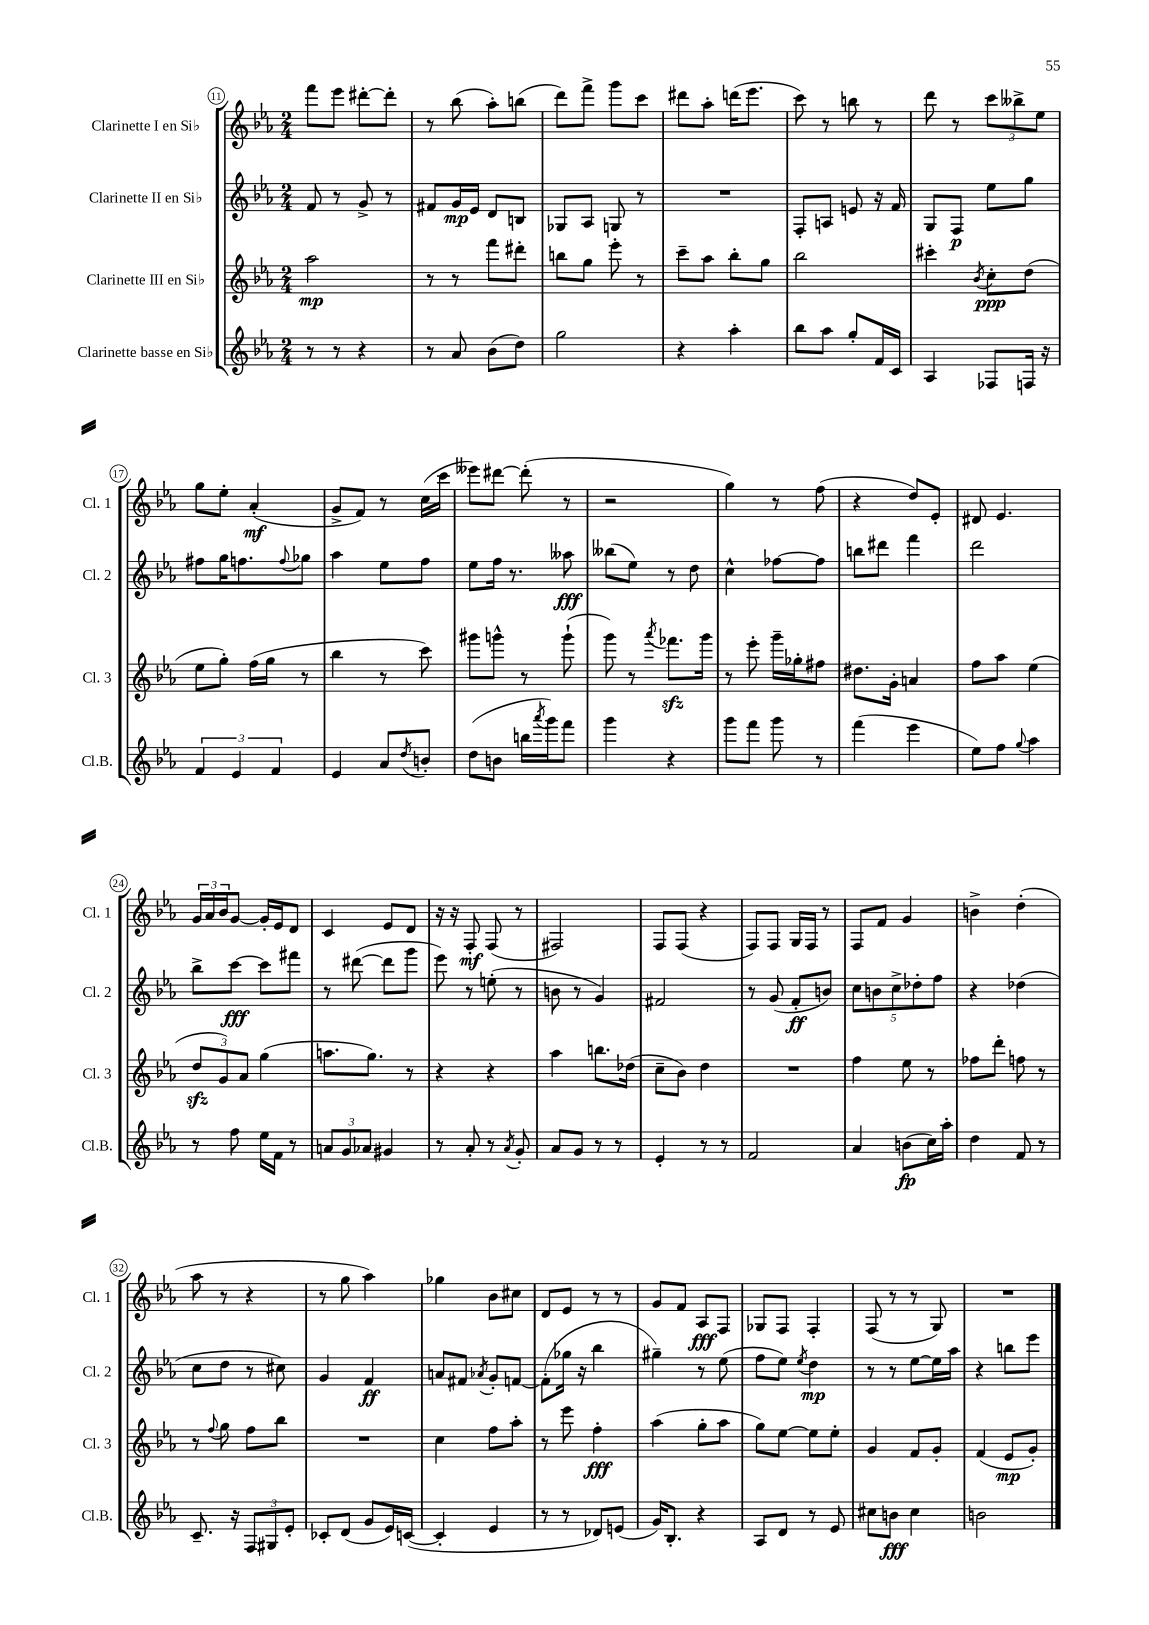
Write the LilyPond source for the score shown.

<<
\new StaffGroup <<
\new Staff = "s0" \with { instrumentName = "Clarinette I en Sib" shortInstrumentName = "Cl. 1" } {
    \clef treble \key ees \major \numericTimeSignature \time 2/4
    f'''8 ees'''8 dis'''8~-. dis'''8-. |
    r8 bes''8( aes''8-.) b''8( |
    d'''8) f'''8-> g'''8 c'''8 |
    dis'''8 aes''8-. d'''16( ees'''8. |
    c'''8) r8 b''8 r8 |
    d'''8 r8 \tuplet 3/2 { c'''8 beses''8-> ees''8 } |
    g''8 ees''8-. aes'4-.\mf( |
    g'8-> f'8) r8 c''16( c'''16 |
    eeses'''8) dis'''8~ dis'''8-.( r8 |
    r2 |
    g''4) r8 f''8( |
    r4 d''8) ees'8-. |
    dis'8 ees'4. |
    \tuplet 3/2 { g'16 aes'16 bes'16 } g'8~ g'16-. ees'16 d'8 |
    c'4 ees'8 d'8 |
    r16 r16 f8-.\mf f8( r8 |
    fis2) |
    f8 f8( r4 |
    f8) f8 g16 f16 r8 |
    f8 f'8 g'4 |
    b'4-> d''4-.( |
    aes''8 r8 r4 |
    r8 g''8 aes''4) |
    ges''4 bes'8 cis''8 |
    d'8 ees'8 r8 r8 |
    g'8 f'8 aes8\fff f8 |
    ges8 f8 f4-. |
    f8( r8 r8 g8) |
    R2 \bar "|." |
}
\new Staff = "s1" \with { instrumentName = "Clarinette II en Sib" shortInstrumentName = "Cl. 2" } {
    \clef treble \key ees \major \numericTimeSignature \time 2/4
    f'8 r8 g'8-> r8 |
    fis'8 g'16\mp ees'16 d'8 b8 |
    ges8 aes8 g8 r8 |
    R2 |
    f8-. a8 e'8 r16 f'16 |
    g8 f8\p ees''8 g''8 |
    fis''8 g''16 f''8. \appoggiatura { f''8 } ges''8 |
    aes''4 ees''8 f''8 |
    ees''8 f''16 r8. aeses''8\fff |
    beses''8( ees''8) r8 d''8 |
    c''4-^ fes''8~ fes''8 |
    b''8 dis'''8 f'''4 |
    d'''2 |
    bes''8-> c'''8~\fff c'''8 fis'''8 |
    r8 dis'''8~( dis'''8 g'''8 |
    ees'''8) r8 e''8-.( r8 |
    b'8 r8 g'4) |
    fis'2 |
    r8 g'8( f'8-.\ff b'8) |
    \tuplet 5/4 { c''8 b'8 c''8-> des''8-. f''8 } |
    r4 des''4( |
    c''8 d''8 r8 cis''8) |
    g'4 f'4\ff |
    a'8 fis'8 \acciaccatura { aes'8 } g'8-. f'8~ |
    f'8-.( ges''16 r16 bes''4 |
    gis''4--) r8 ees''8( |
    f''8 ees''8) \acciaccatura { ees''8 } d''4\mp |
    r8 r8 ees''8~ ees''16 aes''16 |
    r4 b''8 ees'''8 \bar "|." |
}
\new Staff = "s2" \with { instrumentName = "Clarinette III en Sib" shortInstrumentName = "Cl. 3" } {
    \clef treble \key ees \major \numericTimeSignature \time 2/4
    aes''2\mp |
    r8 r8 f'''8 dis'''8-. |
    b''8 g''8 ees'''8-. r8 |
    c'''8-- aes''8 bes''8-. g''8 |
    bes''2 |
    cis'''4-. \acciaccatura { bes'8 } c''8-.\ppp d''8( |
    ees''8 g''8-.) f''16( g''16 r8 |
    bes''4 r8 c'''8) |
    gis'''8 g'''8-^ r8 g'''8-!( |
    g'''8) r8 \acciaccatura { aes'''8 } fes'''8.\sfz g'''16 |
    r8 ees'''8-. g'''16-- ges''16-. fis''8 |
    dis''8. g'16-. a'4 |
    f''8 aes''8 ees''4( |
    \tuplet 3/2 { d''8\sfz g'8) aes'8 } g''4( |
    a''8. g''8.) r8 |
    r4 r4 |
    aes''4 b''8. des''16( |
    c''8-- bes'8) d''4 |
    R2 |
    f''4 ees''8 r8 |
    fes''8 d'''8-. f''8 r8 |
    r8 \appoggiatura { f''8 } g''8 f''8 bes''8 |
    R2 |
    c''4 f''8 aes''8-. |
    r8 ees'''8 f''4-.\fff |
    aes''4( g''8-. aes''8 |
    g''8) ees''8~ ees''8 ees''8-. |
    g'4 f'8 g'8-. |
    f'4( ees'8\mp g'8-.) \bar "|." |
}
\new Staff = "s3" \with { instrumentName = "Clarinette basse en Sib" shortInstrumentName = "Cl.B." } {
    \clef treble \key ees \major \numericTimeSignature \time 2/4
    r8 r8 r4 |
    r8 aes'8 bes'8( d''8) |
    g''2 |
    r4 aes''4-. |
    bes''8 aes''8 g''8-. f'16 c'16 |
    aes4 fes8 f16 r16 |
    \tuplet 3/2 { f'4 ees'4 f'4 } |
    ees'4 aes'8 \acciaccatura { d''8 } b'8-. |
    d''8( b'8 b''16 \acciaccatura { aes'''8 } g'''16) f'''8 |
    g'''4 r4 |
    g'''8 f'''8 g'''8 r8 |
    f'''4( ees'''4 |
    ees''8) f''8 \appoggiatura { g''8 } aes''4 |
    r8 f''8 ees''16 f'16 r8 |
    \tuplet 3/2 { a'8 g'8 aes'8 } gis'4 |
    r8 aes'8-. r8 \acciaccatura { aes'8 } g'8-. |
    aes'8 g'8 r8 r8 |
    ees'4-. r8 r8 |
    f'2 |
    aes'4 b'8\fp( c''16) aes''16-. |
    d''4 f'8 r8 |
    c'8.-- r16 \tuplet 3/2 { f8 gis8 ees'8-. } |
    ces'8-. d'8( g'8 ees'16) c'16~( |
    c'4-. ees'4 |
    r8 r8 des'8) e'8( |
    g'16) bes8.-. r4 |
    aes8 d'8 r8 ees'8 |
    cis''8 b'8\fff cis''4 |
    b'2 \bar "|." |
}
>>
>>
\layout { \context { \Score currentBarNumber = #11 \override BarNumber.stencil = #(make-stencil-circler 0.1 0.3 ly:text-interface::print) } }
